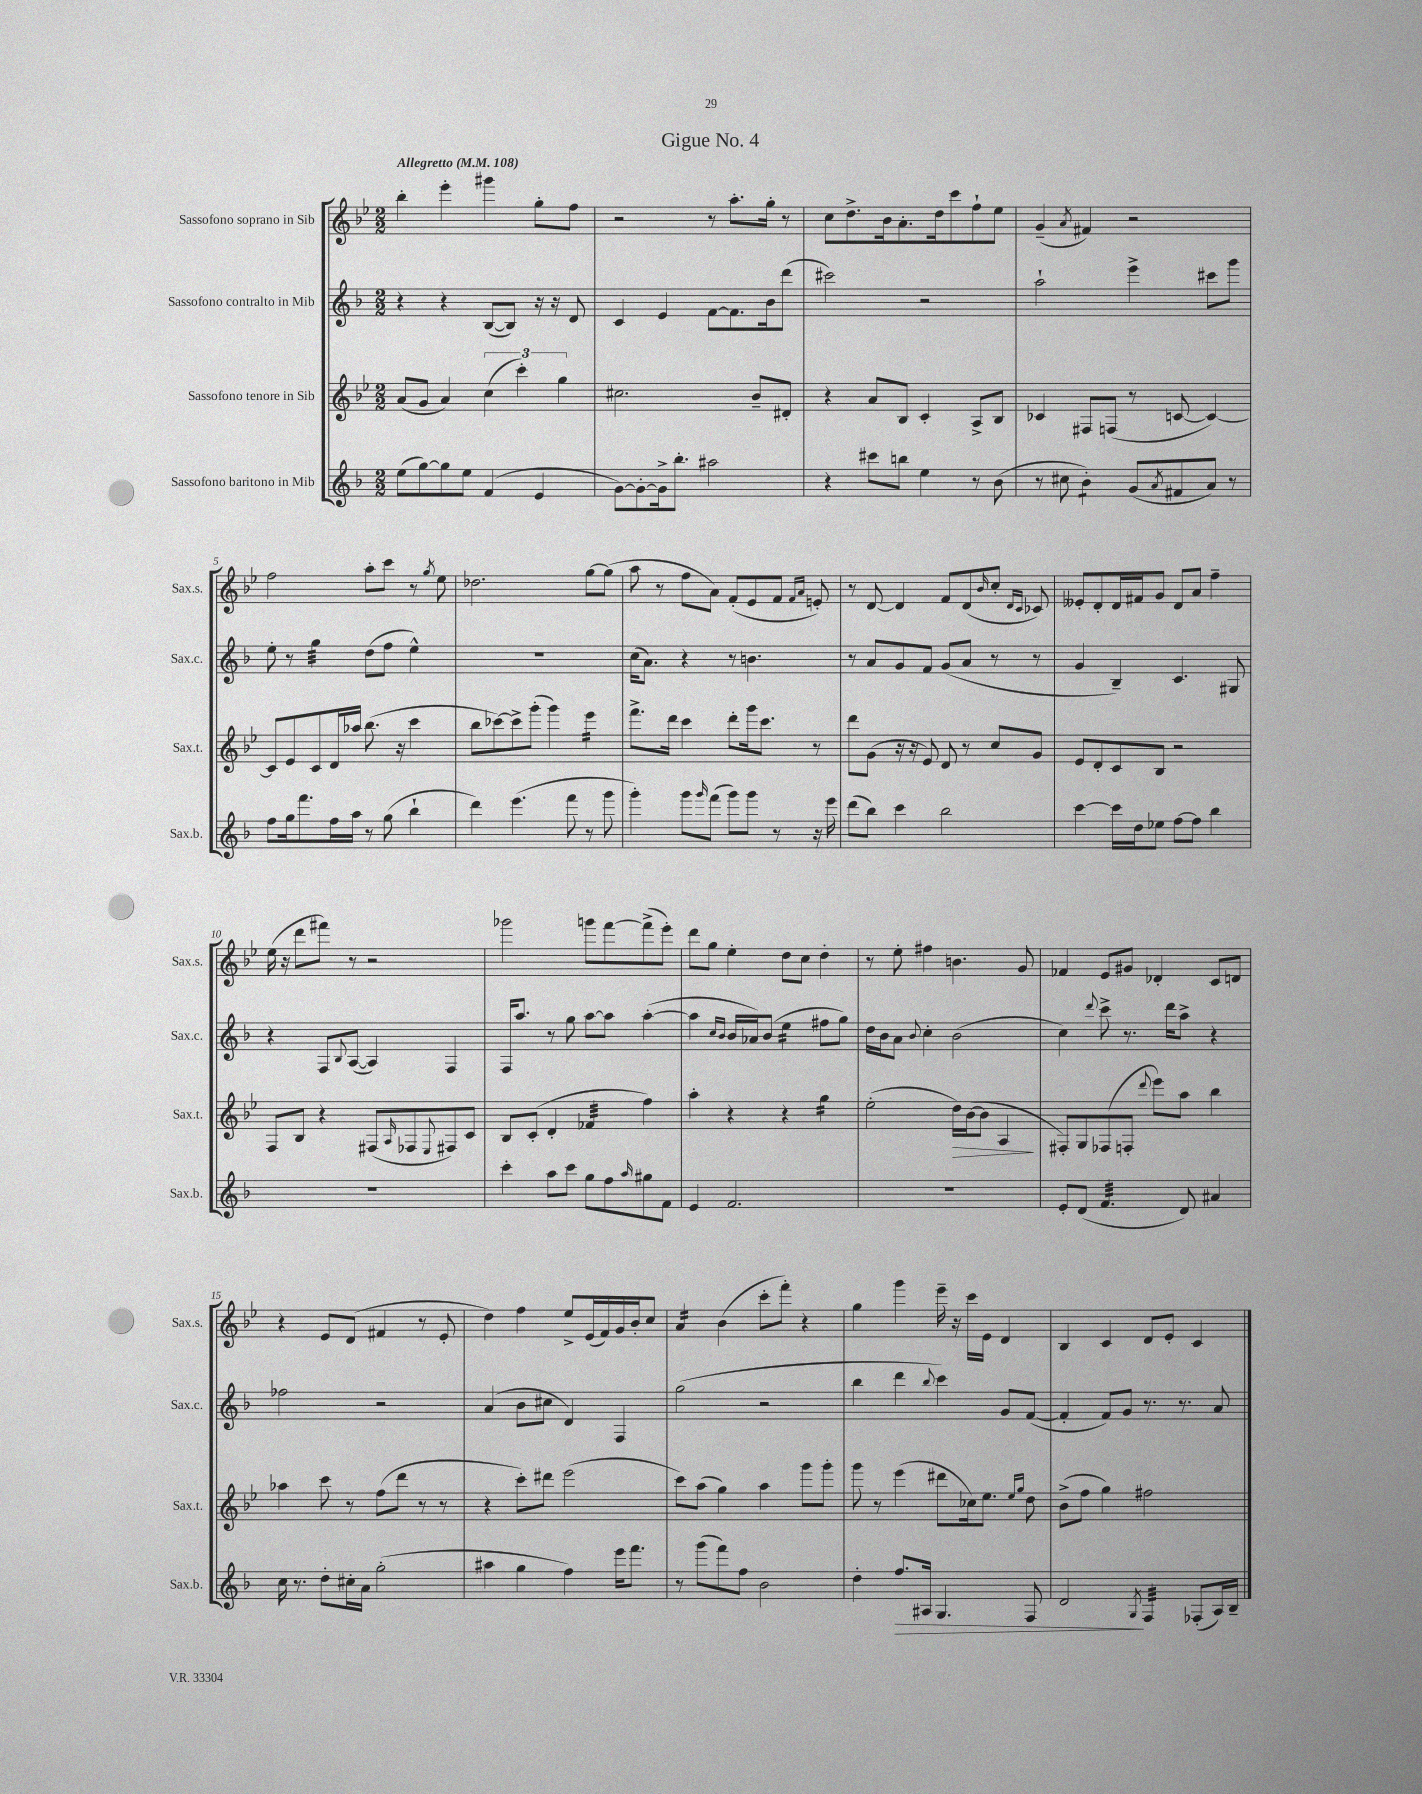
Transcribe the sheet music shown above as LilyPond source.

\header { title = "Gigue No. 4" }
<<
\new StaffGroup <<
\new Staff = "s0" \with { instrumentName = "Sassofono soprano in Sib" shortInstrumentName = "Sax.s." } {
    \clef treble \key bes \major \numericTimeSignature \time 2/2 \tempo "Allegretto" 4 = 108
    bes''4-. ees'''4-. gis'''4 g''8-. f''8 |
    r2 r8 a''8.-. g''16-. r8 |
    c''8 d''8.-> bes'16 a'8.-. d''16 c'''8 f''8-! ees''8 |
    g'4--( \acciaccatura { a'8 } fis'4) r2 |
    f''2 a''8-. c'''8 r8 \acciaccatura { g''8 } ees''8 |
    des''2. g''8~ g''8( |
    a''8 r8 f''8 a'8) f'8-.( ees'8 f'8 \grace { f'16 a'16 } e'8-.) |
    r8 d'8~ d'4 f'8 d'8( \grace { bes'16 } c''8-. \grace { d'16 c'16 } ces'8) |
    eeses'8-. d'8-. d'16 fis'16 g'8 d'8 a'8 f''4-- |
    ees''16( r16 d'''8 fis'''8) r8 r2 |
    ges'''2 g'''8 f'''8~ f'''8->( ees'''8-.) |
    d'''8 g''8 ees''4-. d''8 c''8 d''4-. |
    r8 ees''8-. fis''4 b'4. g'8 |
    fes'4 ees'8 gis'8 des'4-. c'8 d'8 |
    r4 ees'8 d'8( fis'4 r8 ees'8-. |
    d''4) f''4 ees''8-> ees'16( f'16) g'16 bes'16-. c''8 |
    a'4:16 bes'4( c'''8-. f'''8-.) r4 |
    g''4 g'''4 ees'''16-- r16 c'''16 ees'16 d'4 |
    bes4 c'4 d'8 ees'8-. c'4 \bar "|." |
}
\new Staff = "s1" \with { instrumentName = "Sassofono contralto in Mib" shortInstrumentName = "Sax.c." } {
    \clef treble \key f \major \numericTimeSignature \time 2/2
    r4 r4 bes8~( bes8) r16 r16 d'8 |
    c'4 e'4 f'8~ f'8. bes'16 d'''8( |
    cis'''2) r2 |
    a''2-! e'''4-> cis'''8 g'''8 |
    e''8-. r8 g''4:32 d''8( f''8 e''4-^) |
    R1 |
    c''16( a'8.) r4 r8 b'4. |
    r8 a'8 g'8 f'8 g'8( a'8 r8 r8 |
    g'4 bes4--) c'4. gis8 |
    r4 f8 \appoggiatura { bes8 } a8~( a4) f4 |
    f16 a''8. r8 g''8 a''8~ a''8 a''4~-.( |
    a''4 \grace { c''16 bes'16 } bes'16 aes'16) bes'8( e''4:16 fis''8 g''8) |
    d''16 bes'16 a'8 \appoggiatura { bes'8 } c''4-. bes'2( |
    c''4) \appoggiatura { d'''8 } c'''8-> r8. d'''16 a''8-> r4 |
    fes''2 r2 |
    a'4( bes'8 cis''8 d'4) f4 |
    g''2( r2 |
    bes''4 d'''4 \appoggiatura { bes''8 } c'''4) g'8 f'8~( |
    f'4-. f'8) g'8 r8. r8. a'8 \bar "|." |
}
\new Staff = "s2" \with { instrumentName = "Sassofono tenore in Sib" shortInstrumentName = "Sax.t." } {
    \clef treble \key bes \major \numericTimeSignature \time 2/2
    a'8( g'8 a'4) \tuplet 3/2 { c''4( c'''4-.) g''4 } |
    cis''2. bes'8-- dis'8-. |
    r4 a'8 bes8 c'4-. a8-> bes8 |
    ces'4 fis8 f8( r8 c'8~ c'4~) |
    c'8 ees'8 c'8 d'16 aes''16 bes''8.( r16 c'''4 |
    bes''8 ces'''8~) ces'''8-> g'''8-.( g'''4) ees'''4:16 |
    f'''8.-> d'''16 c'''4 d'''8-. g'''16 c'''8. r8 |
    d'''8 g'8( r16 r16 ees'8) d'8 r8 c''8 g'8 |
    ees'8 d'8-. c'8 bes8 r2 |
    f8 bes8 r4 fis8( \grace { a16 } fes8 \appoggiatura { ees8 } fis8) c'8 |
    bes8 c'8-.( d'4-. fes'4:32 f''4) |
    a''4-. r4 r4 g''4:16 |
    ees''2-.( d''16\>) bes'16~( bes'8 a4\! |
    fis8-.) g8 fes8( f8-. \appoggiatura { d'''8 } ees'''8) a''8 bes''4 |
    aes''4 c'''8 r8 f''8( d'''8 r8 r8 |
    r4 c'''8-.) dis'''8 ees'''2( |
    c'''8) a''8( g''4) a''4 g'''8 g'''8-. |
    g'''8 r8 ees'''4( dis'''8 ces''16) ees''8. \grace { ees''16 g''16 } d''8 |
    bes'8->( f''8 g''4) fis''2 \bar "|." |
}
\new Staff = "s3" \with { instrumentName = "Sassofono baritono in Mib" shortInstrumentName = "Sax.b." } {
    \clef treble \key f \major \numericTimeSignature \time 2/2
    e''8( g''8~) g''8 e''8 f'4( e'4 |
    g'8~) g'8~-. g'16-> bes''8.-. ais''2 |
    r4 cis'''8 b''8 e''4 r8 bes'8( |
    r8 cis''8 bes'4:8-.) g'8( \acciaccatura { a'8 } fis'8 a'8) r8 |
    f''8 g''16 f'''8. f''16 a''16 r8 g''8( bes''4-! |
    d'''4) e'''4.( f'''8 r8 g'''8 |
    g'''4-.) g'''8 \grace { g'''16 } f'''8( g'''8) g'''8 r8 r16 e'''16 |
    d'''8( bes''8) c'''4 bes''2 |
    c'''4~ c'''16 d''16 ees''8 f''8~ f''8 bes''4 |
    R1 |
    c'''4-. a''8 c'''8 g''8 f''8 \grace { a''16 } gis''8 f'8 |
    e'4 f'2. |
    R1 |
    e'8-. d'8( f'4.:32 d'8) ais'4 |
    c''16 r8. d''8-. cis''16-. a'16 g''2-.( |
    ais''4 g''4 f''4) e'''16 f'''8. |
    r8 g'''8( f'''8) f''8 bes'2 |
    d''4-. f''8.\> ais16 g4. f8 |
    d'2\! \acciaccatura { g8 } f4:32 fes8-.( a16) bes16-- \bar "|." |
}
>>
>>
